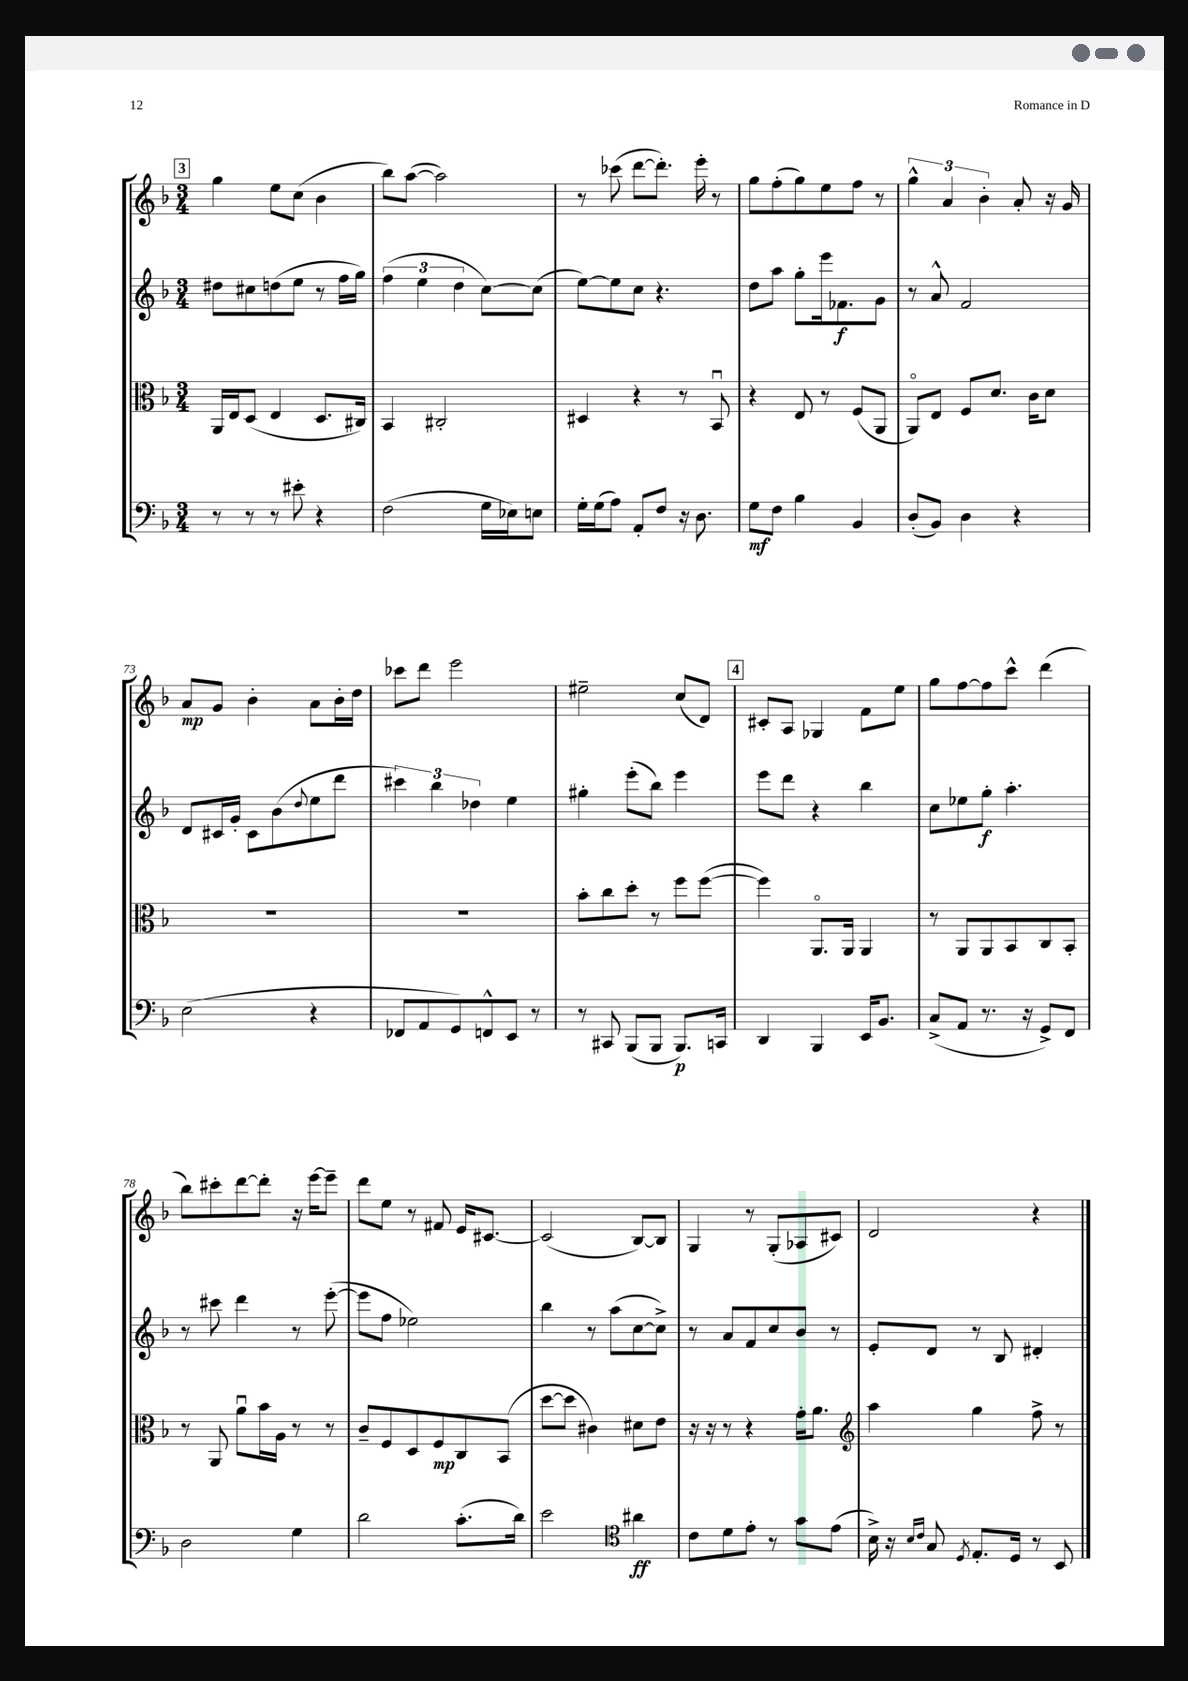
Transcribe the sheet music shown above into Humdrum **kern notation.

**kern	**kern	**kern	**kern
*staff4	*staff3	*staff2	*staff1
*clefF4	*clefC3	*clefG2	*clefG2
*k[b-]	*k[b-]	*k[b-]	*k[b-]
*M3/4	*M3/4	*M3/4	*M3/4
8r	16AA	8dd#	4gg
.	16E	.	.
8r	(8D	8cc#	.
8r	4E	(8dd	8ee
8e#'	.	8ee	(8cc
4r	8.D	8r	4b-
.	.	16ff	.
.	16C#)	16gg)	.
=	=	=	=
(2F	4BB-	(6ff	8bb-)
.	.	.	([8aa
.	.	6ee	.
.	2C#'	.	2aa])
.	.	6dd	.
16G	.	[8cc)	.
16E-)	.	.	.
8E	.	(8cc]	.
=	=	=	=
16G'	4D#	[8ee)	8r
(16G	.	.	.
8A)	.	8ee]	(8ccc-
8AA'	4r	8cc	[8ddd
8F	.	4.r	8.ddd'])
16r	8r	.	.
8.D	.	.	16eee'
.	8BB-u	.	8r
=	=	=	=
8G	4r	8dd	8gg
8F	.	8aa	(8ff'
4B-	8E	8gg'	8gg)
.	8r	16eee	8ee
.	.	8.f-	.
4BB-	(8F	.	8ff
.	8AA	8g	8r
=	=	=	=
(8D'	8AAo)	8r	6gg^^
8BB-)	8E	8a^^	.
.	.	.	6a
4D	8F	2f	.
.	.	.	6b-'
.	8.d	.	.
4r	.	.	8a'
.	16c	.	.
.	8d	.	16r
.	.	.	16g
=	=	=	=
(2E	2.r	8d	8a
.	.	16c#	8g
.	.	16g'	.
.	.	8c#	4b-'
.	.	(8b-	.
.	.	8qqdd	.
4r	.	8ee	8a
.	.	8ddd	16b-'
.	.	.	16dd
=	=	=	=
8FF-	2.r	6ccc#)	8ccc-
8AA	.	.	8ddd
.	.	6bb-	.
8GG)	.	.	2eee
.	.	6dd-	.
8FF^^	.	.	.
8EE	.	4ee	.
8r	.	.	.
=	=	=	=
8r	8b-'	4gg#'	2ee#~
8CC#	8cc	.	.
(8BBB-	8dd'	(8eee'	.
8BBB-	8r	8bb-)	.
8.BBB-)	8ff	4eee	(8cc
.	([8ff	.	8d)
16CC	.	.	.
=	=	=	=
4DD	4ff])	8eee	8c#'
.	.	8ddd	8A
4BBB-	8.AAo	4r	4G-
.	16AA	.	.
16EE	4AA	4bb-	8f
8.BB-	.	.	.
.	.	.	8ee
=	=	=	=
(8C^	8r	8cc	8gg
8AA	8AA	8ee-	[8ff
8.r	8AA	8gg'	8ff]
.	8BB-	4.aa'	8ccc^^
16r	.	.	.
8GG^)	8C	.	(4ddd
8FF	8BB-'	.	.
=	=	=	=
2D	8r	8r	8bb-)
.	8AA	8ccc#	8ccc#'
.	8au	4ddd	[8ddd
.	16b-	.	8ddd']
.	16A	.	.
4G	8r	8r	16r
.	.	.	[16eee
.	8r	([8eee'	8eee~]
=	=	=	=
2d	8c~	8eee]	8ddd
.	8F	8ff	8ee
.	8D	2ee-)	8r
.	8F	.	8f#
(8.c'	8C	.	16e
.	.	.	[8.c#
.	(8BB-	.	.
16d)	.	.	.
=	=	=	=
2e	[8dd	4bb-	(2c#]
.	8dd]	.	.
.	4c#)	8r	.
.	.	(8aa	.
*clefC4	*	*	*
4a#	8d#	[8cc	[8B-)
.	8e	8cc^])	8B-]
=	=	=	=
8c	16r	8r	4G
.	16r	.	.
8d	8r	8a	.
8e'	4r	8f	8r
8r	.	8cc	(8G'
8g	16g'	8b-	8A-
.	8.a	.	.
(8e	.	8r	8c#)
=	=	=	=
*	*clefG2	*	*
16B-^)	4aa	8e'	2d
16r	.	.	.
16qqB-	.	.	.
16qqc	.	.	.
8G	.	8d	.
8qD	.	.	.
8.E'	4gg	8r	.
.	.	8B-	.
16D	.	.	.
8r	8ff^	4d#'	4r
8BB-	8r	.	.
==	==	==	==
*-	*-	*-	*-
